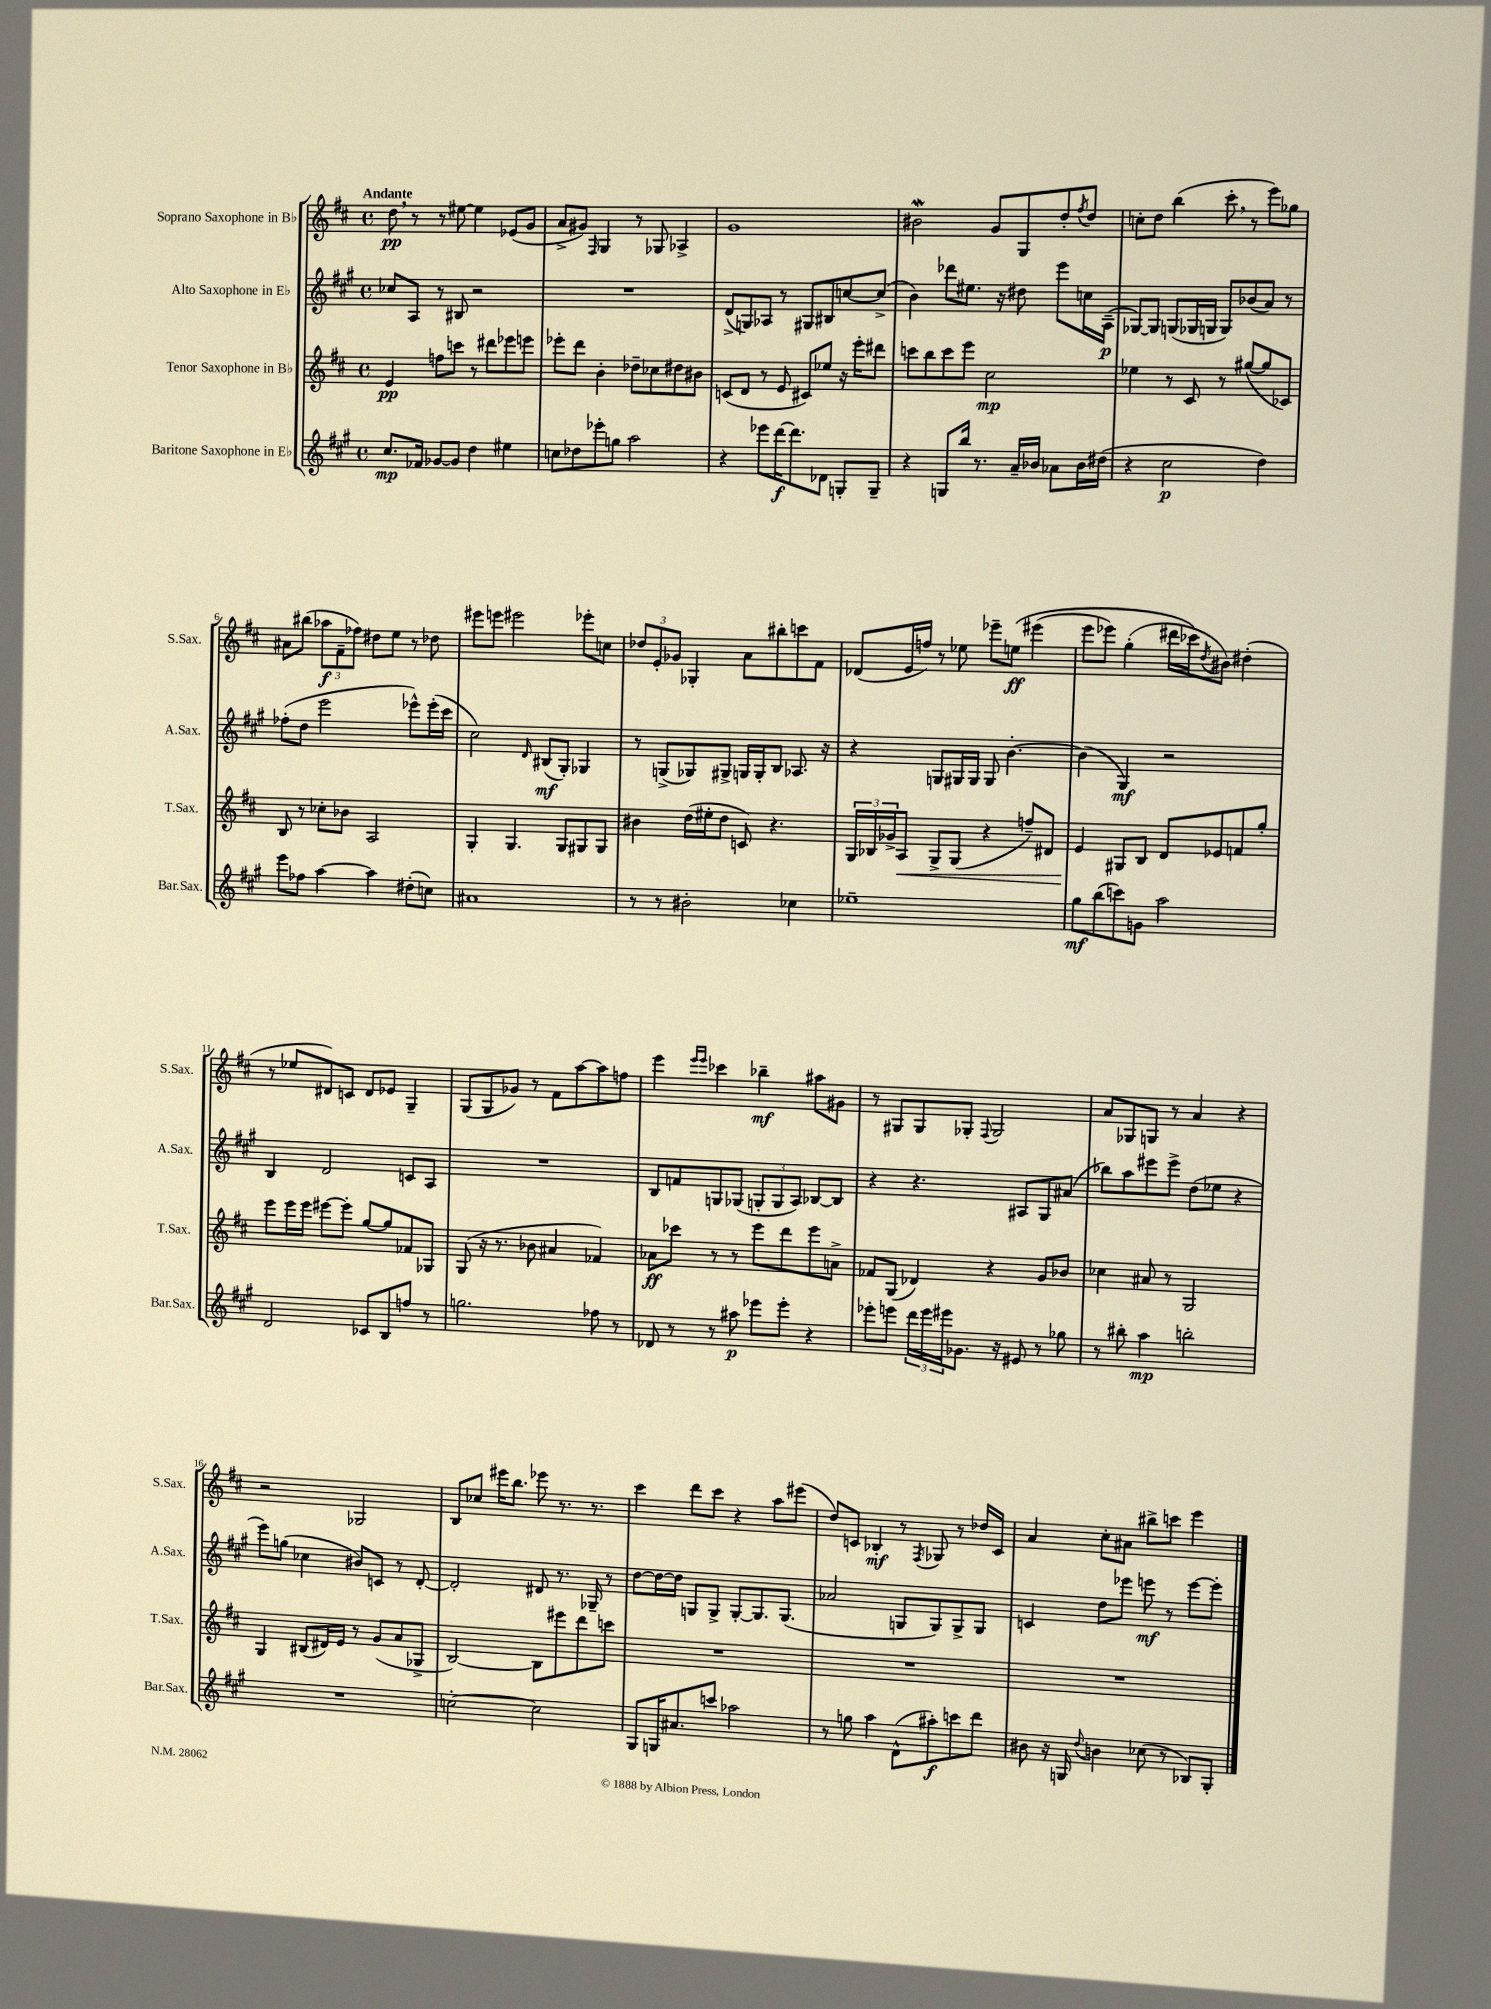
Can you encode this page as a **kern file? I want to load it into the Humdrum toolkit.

**kern	**kern	**kern	**kern
*staff4	*staff3	*staff2	*staff1
*clefG2	*clefG2	*clefG2	*clefG2
*k[f#c#g#]	*k[f#c#]	*k[f#c#g#]	*k[f#c#]
*M4/4	*M4/4	*M4/4	*M4/4
*met(c)	*met(c)	*met(c)	*met(c)
8.cc#	4e	8cc-	8dd
.	.	8A	8r
16f-	.	.	.
[8g-	8ff	8r	8r
8g-]	8ccc	8B#	[8ee#
4dd	8r	2r	4ee#]
.	8ddd#	.	.
4ee#	8eee-	.	(8e-
.	8eee	.	8g
=	=	=	=
8cc	8eee-'	1r	8a^
8dd-	8ddd	.	8g#)
.	.	.	16qqF#
8eee-'	4b'	.	4G
8gg	.	.	.
2aa	8dd-~	.	8r
.	8cc-	.	8G-
.	8dd#	.	4A-^
.	8b#	.	.
=	=	=	=
4r	(8c	(8d^	1g
.	8d	8G)	.
8eee-	8r	8A-	.
[16ddd	8e	8r	.
8.ddd]	.	.	.
.	8c#)	8G#	.
8d-	8ee-	8B#	.
8G'	16r	[8cc	.
.	16eee'	.	.
8G~	8ddd#	(8cc^]	.
=	=	=	=
4r	8ccc	4b)	2b#
.	8bb	.	.
8G	8ccc	8ddd-	.
16bb	8eee	8.ee#	.
8.r	.	.	.
.	2cc#	.	8g
.	.	16r	.
16a~	.	8dd#	8G
16b-	.	.	.
8a-	.	8eee	8dd'
.	.	.	8qff#
16b-	.	16cc	8dd
(16dd#	.	(16A~	.
=	=	=	=
4r	4ee-	[8G-)	8cc'
.	.	8G-]	8dd
2cc#	8r	(8G	(4bb
.	8c#	16G-	.
.	.	16G	.
.	8r	8G)	8ccc#'
.	([8gg#	(8b-	8r
4dd)	8gg#]	8a)	8eee)
.	8c-)	8r	8gg-
=	=	=	=
8eee	8B	(8ff-'	8a#
8ff-	8r	8dd	(8bb#
[4aa	8cc-'	2eee	12aa-
.	.	.	12f#~
.	8b-	.	.
.	.	.	12ff-)
4aa]	2A	.	8dd#
.	.	.	8ee
(8dd#'	.	8eee-^^)	8r
8cc)	.	(16eee-'	8dd-
.	.	16ccc#	.
=	=	=	=
1a#	4G'	2cc#)	8eee#
.	.	.	8eee
.	4.G	.	2eee#
.	.	16qqd	.
.	.	(8B#	.
.	8G	8G#')	.
.	8G#	4G-	8eee-'
.	8G#	.	8cc
=	=	=	=
8r	4b#	8r	12dd-
.	.	.	12e'
8r	.	(8G^	.
.	.	.	12g-
2b#'	(16dd	8G-)	4G-'
.	16ee#'	.	.
.	8dd	8G#^	.
.	8c)	16G	8a
.	.	16G'	.
.	4.r	8B	8bb#'
4cc-	.	8.A-	8ccc
.	.	.	8f#
.	.	16r	.
=	=	=	=
1ee-~	24G	4r	(8d-
.	24B-	.	.
.	24g-^	.	.
.	8A	.	16e
.	.	.	16ff)
.	8G^	8G	8r
.	(8G	16G#	8ee-
.	.	16G#	.
.	4r	8G#	8eee-~
.	.	[4.b'	&(8ee
.	8ff~)	.	(4eee#
.	8d#	.	.
=	=	=	=
8gg#	4e	(4b]	8eee
(8bb	.	.	8eee-)
8ccc)	8G#	4G#)	(4gg'
8g	8B	.	.
2aa	8d	2r	16ddd#
.	.	.	16ccc-&)
.	.	.	8qdd
.	8e-	.	8b#)
.	8f	.	(4dd#'
.	8gg'	.	.
=	=	=	=
2d	8eee	4B	8r
.	16eee	.	8ee-
.	16eee	.	.
.	[8eee#	2d	8d#)
.	8eee#']	.	8c
8c-	[8gg	.	8d#
8B	8gg]	.	8e-
8ff	8f-	8c	4G~
8r	8G-	8A	.
=	=	=	=
2.gg	(8G	1r	(8G
.	16r	.	8G
.	8.r	.	.
.	.	.	8g-)
.	8b-	.	8r
.	4a#	.	8f#
.	.	.	[8aa
8ff-	4f-)	.	8aa]
8r	.	.	8ff
=	=	=	=
8d-	8a-	8B	4eee
8r	8ccc-	8f	.
.	.	.	16qqeee
.	.	.	16qqeee
8r	8r	8G	4ccc-
8aa#	8r	(8G-	.
8eee-	8eee	12G'	4bb-~
.	.	12G	.
8eee-'	8ddd	.	.
.	.	12A)	.
4r	8eee	[8B-	8aa#
.	8a^	8B-]	8g#
=	=	=	=
8eee-'	8f-	4r	8r
8eee	(8G	.	8G#
24ddd	4d-)	4.r	8G#
24eee	.	.	.
24eee#	.	.	.
8.g-	.	.	8G-'
.	.	.	8qqF#
.	4r	.	2G-
16r	.	.	.
8e#	.	8A#	.
8r	8g	8G#	.
8gg-	8b-	(8a#	.
=	=	=	=
8r	4cc-	8bb-)	8a
8bb#'	.	8aa	8G-
4aa	8a#	8eee#	8G
.	8r	8eee#^	8r
2bb'	2G	(8dd	4a
.	.	8ee-	.
.	.	4r	4r
=	=	=	=
1r	4G	8eee)	2r
.	.	(8gg	.
.	(8B#	4cc-	.
.	16d#)	.	.
.	16e	.	.
.	8r	8b#)	2G-
.	(8g	8c	.
.	8a	8r	.
.	8G-^	[8d'	.
=	=	=	=
[2cc'	[2B)	2d']	8B
.	.	.	8cc-
.	.	.	16eee#
.	.	.	8.bb
2cc]	8B]	8d#	8eee-
.	8eee#	8.r	8.r
.	8ddd	.	.
.	.	16G-~	8.r
.	8ccc	8r	.
=	=	=	=
8G#	1r	[8dd	4ccc#
16G	.	16dd_	.
8.a#	.	16dd]	.
.	.	8G	8ddd
8ccc	.	8G^	8ccc#
2aa-	.	[8G'	4r
.	.	8.G]	.
.	.	.	8aa
.	.	(8.G	.
.	.	.	(8eee#
=	=	=	=
8r	1r	2a-	8dd)
8gg	.	.	8c
4aa	.	.	4B-'
(8d^^	.	8G	8r
.	.	.	8qF#
8aa#')	.	8G)	8G-
8ccc	.	8G^	8r
8ddd	.	8G	16dd-
.	.	.	16c
=	=	=	=
8b#	1r	4c	4a
16r	.	.	.
16G	.	.	.
8qqdd	.	.	.
4b	.	8dd	8cc#'
.	.	8eee-	8a#
(8cc-	.	8eee	8bb#^
8r	.	8r	8ccc
8B-)	.	[8eee	4eee
8G'	.	8eee']	.
==	==	==	==
*-	*-	*-	*-
